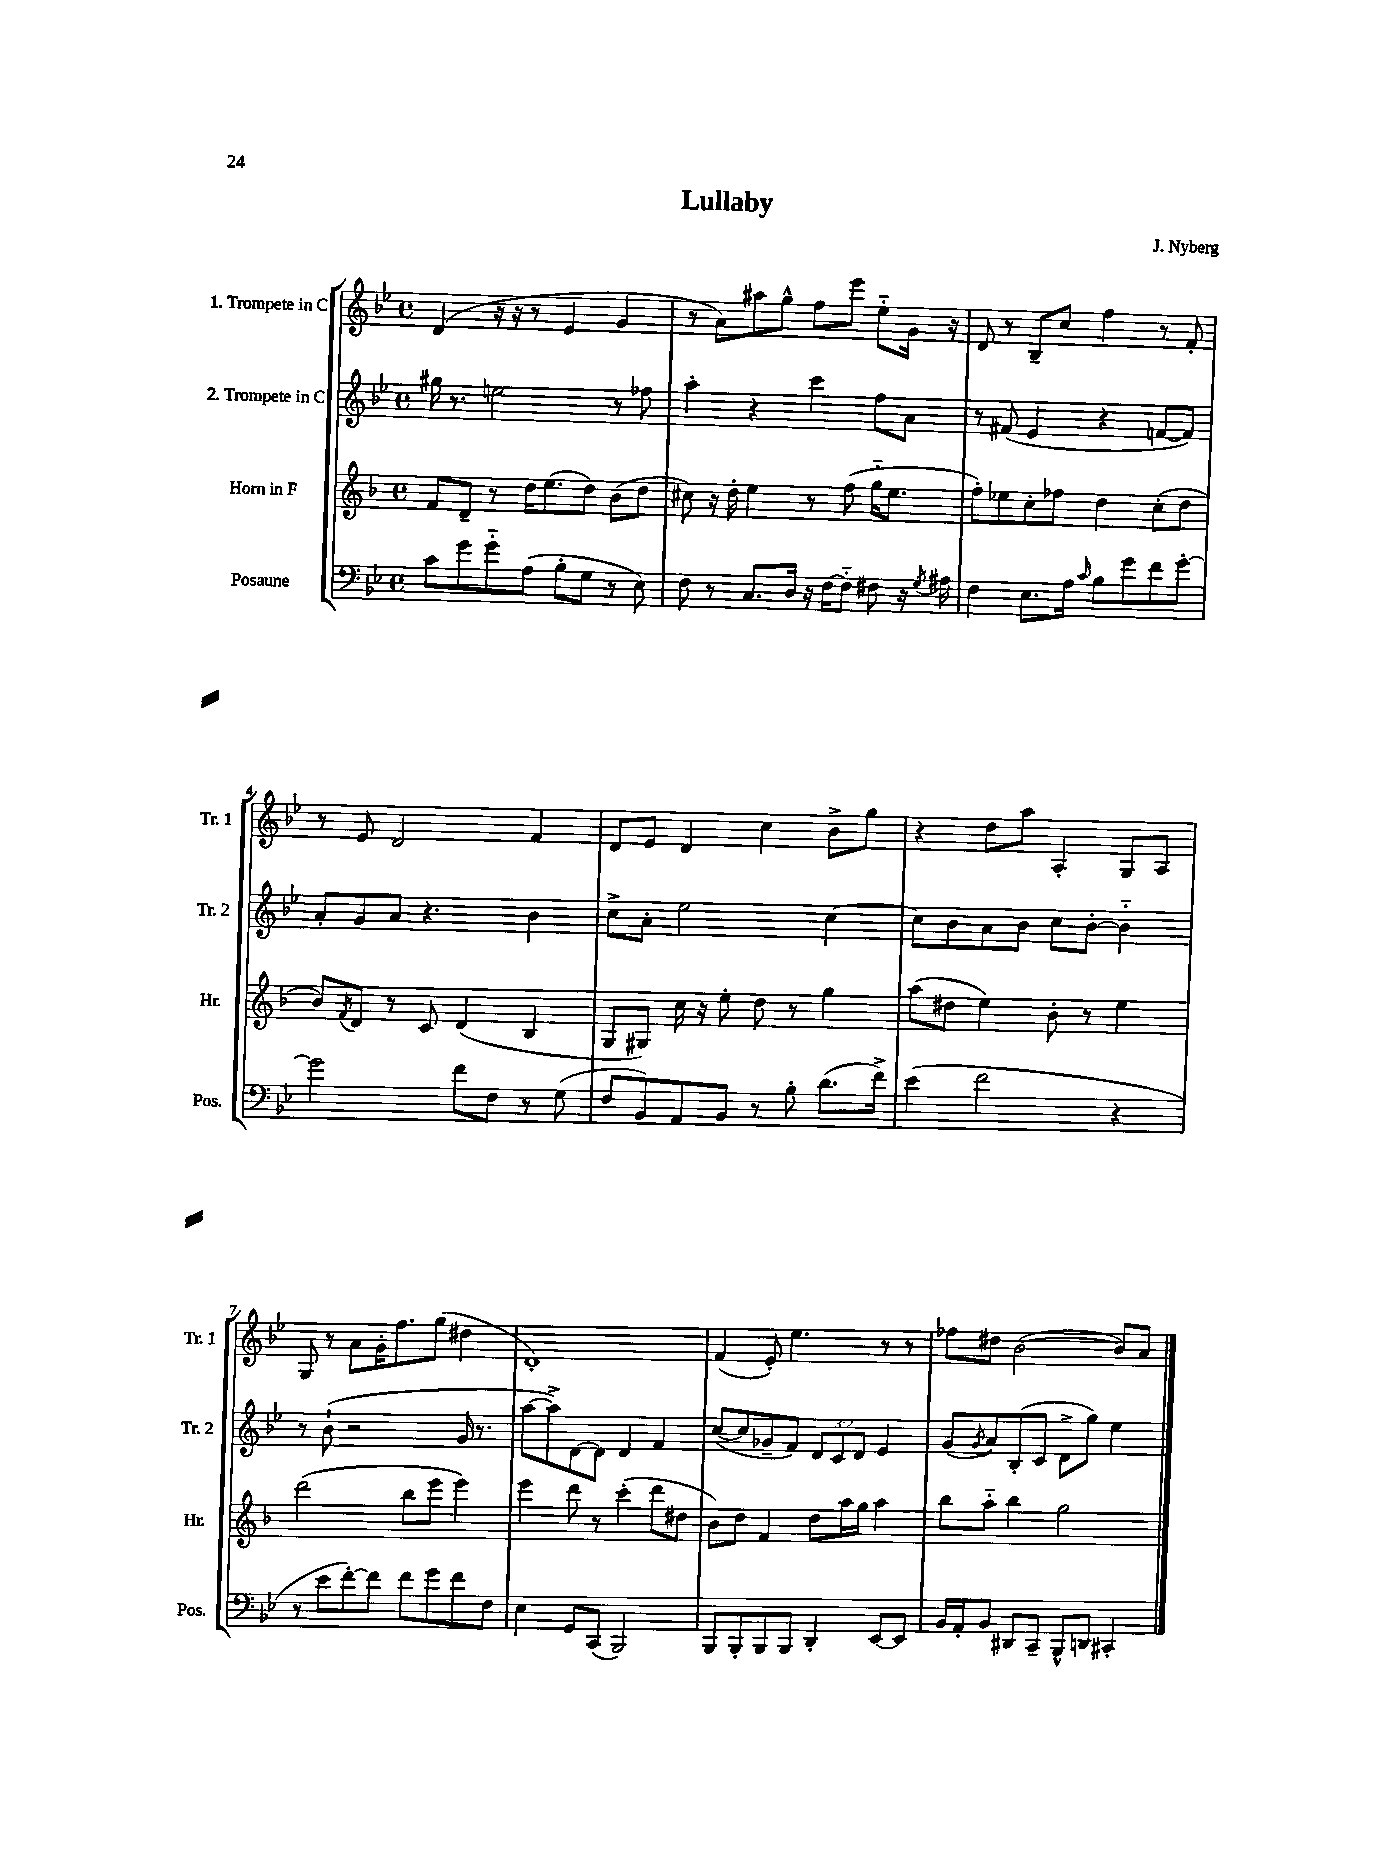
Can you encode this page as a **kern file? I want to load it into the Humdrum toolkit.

**kern	**kern	**kern	**kern
*staff4	*staff3	*staff2	*staff1
*clefF4	*clefG2	*clefG2	*clefG2
*k[b-e-]	*k[b-]	*k[b-e-]	*k[b-e-]
*M4/4	*M4/4	*M4/4	*M4/4
*met(c)	*met(c)	*met(c)	*met(c)
8c\L	8f/L	16gg#\	(4d/
.	.	8.r	.
8g\	8d~/J	.	.
8g'~\	8r	2ee\	16r
.	.	.	16r
(8A\J	16dd\LK	.	8r
.	(8.ee\	.	.
8B-'\L	.	.	4e-/
8G\J	8dd\J)	.	.
8r	(8b-\L	8r	4g/
8E-\)	8dd\J	8ff-\	.
=	=	=	=
8F\	8cc#\)	4aa'\	8r
8r	16r	.	8a\L)
.	16dd'\	.	.
8.C/L	4ee\	4r	8aa#\
.	.	.	8gg^^\J
16D/Jk	.	.	.
16r	8r	4ccc\	8ff\L
[16F\LK	.	.	.
8F'~\]J	(8ff\	.	8eee-\J
8F#\	16gg'~\LK	8ff\L	8ee-'~\L
.	8.ee\J	.	.
16r	.	8a\J	16g\Jk
8qG/	.	.	.
16A#\	.	.	16r
=	=	=	=
4F\	8ff'\L)	8r	8d/
.	8ee-\	(8f#/	8r
8.E-\L	8cc'\	4e-/	8B-~/L
.	8ff-\J	.	8cc/J
16A\Jk	.	.	.
16qqc/	.	.	.
8B-\L	4dd\	4r	4ff\
8g\	.	.	.
8f\	(8cc'\L	[8f/L	8r
[8g'\J	8dd\J	8f/]J)	8f'/
=	=	=	=
2g\]	8b-/L)	8a'/L	8r
.	8qf/	.	.
.	8d/J	8g/	8e-/
.	8r	8a/J	2d/
.	8c/	4.r	.
8f\L	(4d/	.	.
8F\J	.	.	.
8r	4B-/	4b-\	4f/
(8G\	.	.	.
=	=	=	=
8F/L	8G/L	8cc^\L	8d/L
8BB-/)	8G#/J)	8a'\J	8e-/J
8AA/	16cc\	2ee-\	4d/
.	16r	.	.
8BB-/J	8ee'\	.	.
8r	8dd\	.	4cc\
8B-'\	8r	.	.
(8.d\L	4gg\	[4cc\	8b-^\L
.	.	.	8gg\J
16f^\Jk)	.	.	.
=	=	=	=
(4e-\	(8aa\L	8cc\]L	4r
.	8dd#\J	8b-\	.
2f\	4ee\)	8a\	8dd\L
.	.	8b-\J	8aa\J
.	8b-'\	8cc\L	4A'/
.	8r	[8b-'\J	.
4r	4ee\	4b-'~\]	8G/L
.	.	.	8A/J
=	=	=	=
8r	(2ddd\	8r	8G/
8e-\L	.	(8b-`\	8r
[8f'\)	.	2r	8a\L
8f\]J	.	.	16g'\K
.	.	.	8.ff\
8f\L	8bb-\L	.	.
8g\	8eee\J	.	(8gg\J
8f\	4eee\)	16g/	4dd#\
.	.	8.r	.
8F\J	.	.	.
=	=	=	=
4E-\	4eee\	[8aa\L	1d')
.	.	8aa^\])	.
8GG/L	8ddd\	[8d\	.
(8CC/J	8r	8d\]J	.
2BBB-/)	(4ccc'\	4d/	.
.	8ddd\L	4f/	.
.	8dd#\J	.	.
=	=	=	=
8BBB-/L	8b-\L)	([8cc/L	(4f/
8BBB-'/	8dd\J	8cc/]	.
8BBB-/	4f/	8g-~/	8e-'/)
8BBB-/J	.	8f/J)	4.ee-\
4DD'/	8dd\L	12d/L	.
.	.	12c/	.
.	16aa\L	.	.
.	.	12d/J	.
.	16gg\JJ	.	.
[8EE-/L	4aa\	4e-/	8r
8EE-/]J	.	.	8r
=	=	=	=
16BB-/LL	8bb-\L	(8g/L	8ff-\L
16AA'/J	.	.	.
.	.	8qg/	.
8BB-/J	8aa'~\J	8a/)	8dd#\J
8DD#/L	4bb-\	(8B-'/	([2b-\
8CC~/J	.	8c/J	.
8BBB-^^/L	2gg\	8d^\L	.
8DD/J	.	8gg\J)	.
4CC#'/	.	4ee-\	8b-/]L)
.	.	.	8a/J
==	==	==	==
*-	*-	*-	*-
